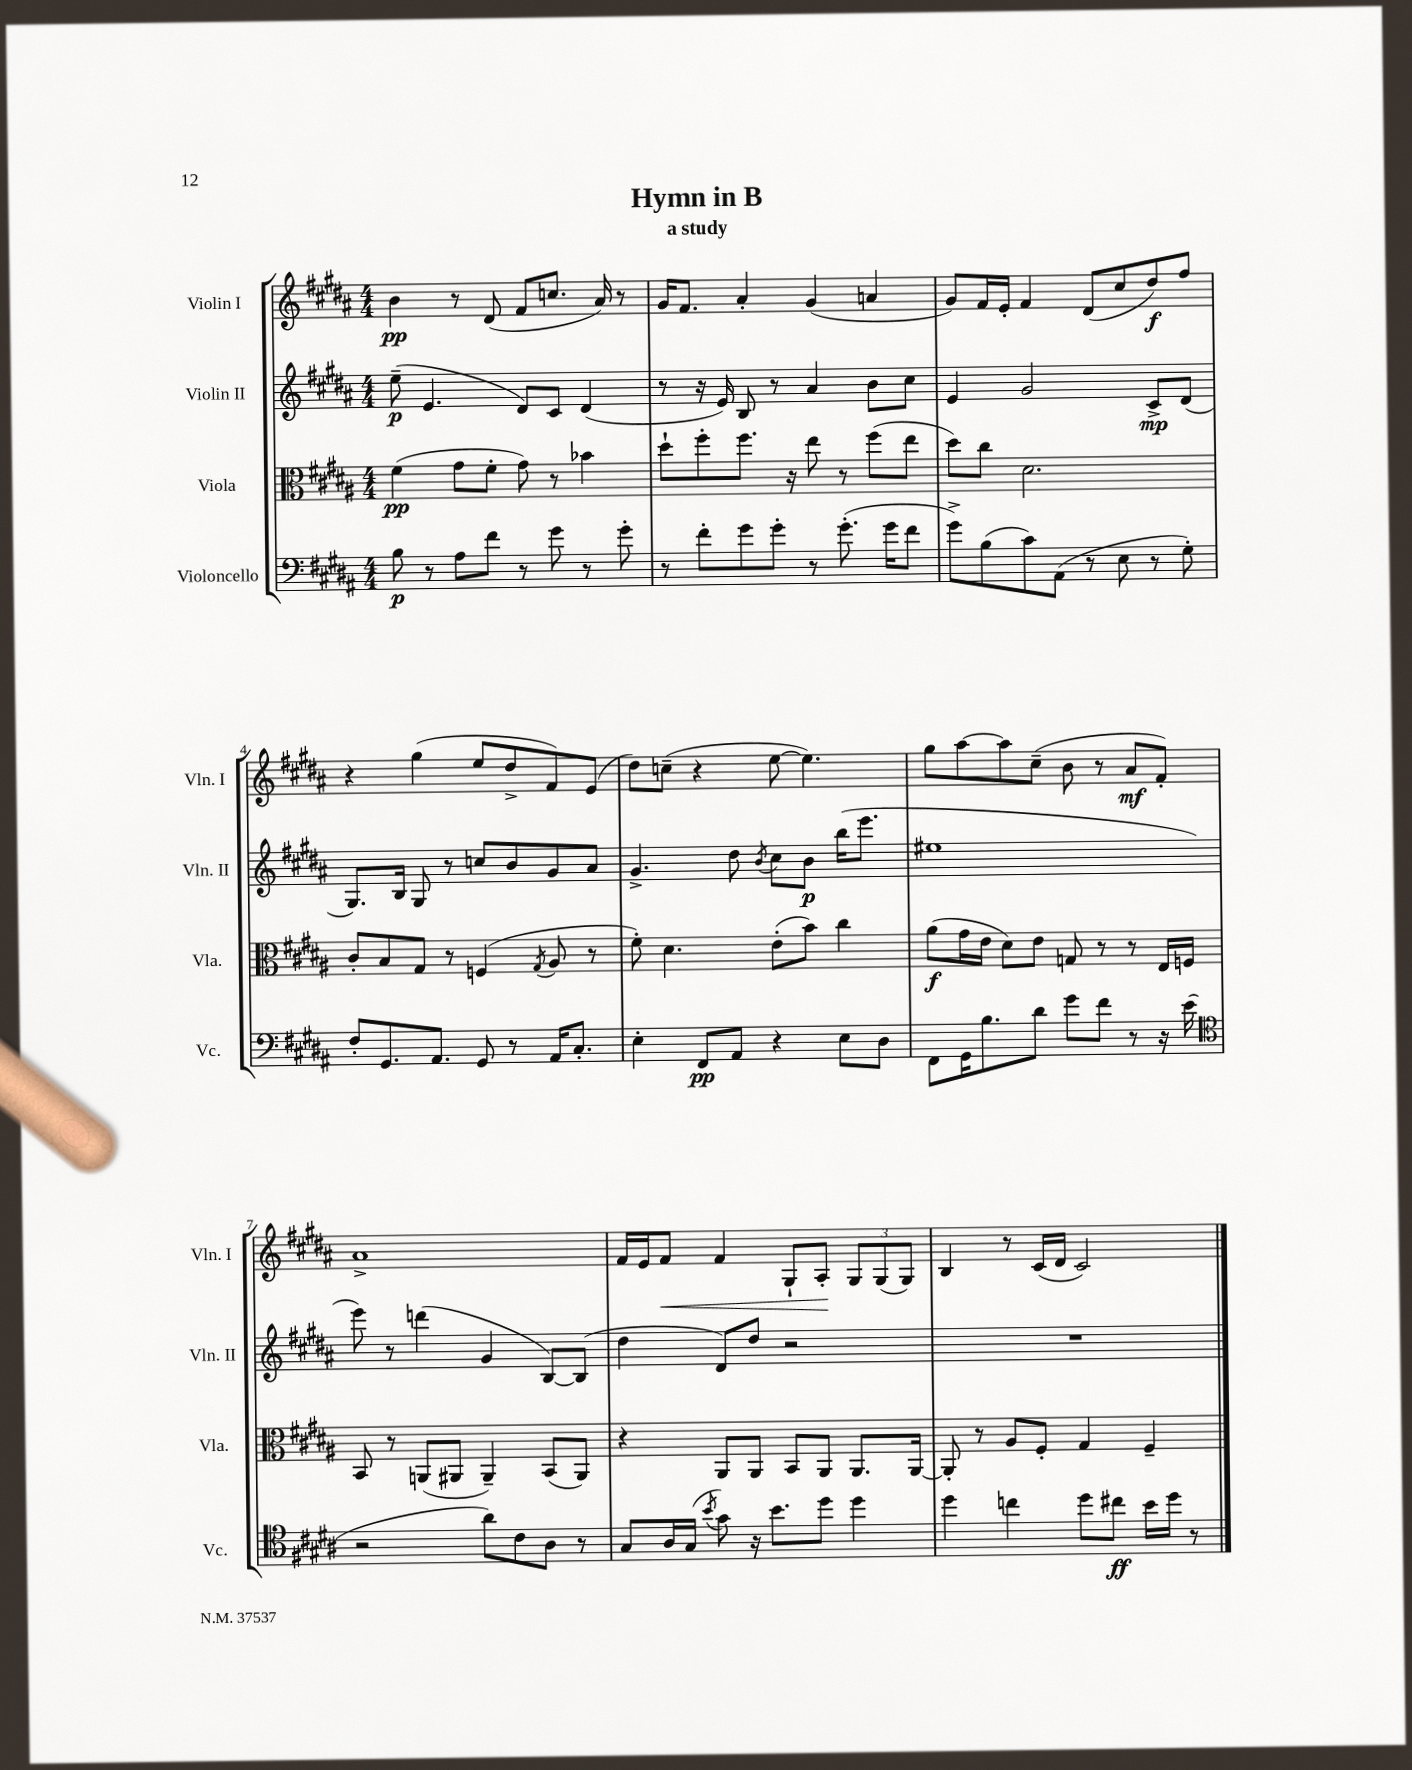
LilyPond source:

\header { title = "Hymn in B" subtitle = "a study" }
<<
\new StaffGroup <<
\new Staff = "s0" \with { instrumentName = "Violin I" shortInstrumentName = "Vln. I" } {
    \clef treble \key b \major \numericTimeSignature \time 4/4
    b'4\pp r8 dis'8( fis'8 c''8. ais'16) r8 |
    gis'16 fis'8. ais'4-. gis'4( a'4 |
    gis'8) fis'16 e'16-. fis'4 dis'8( cis''8 dis''8\f) fis''8 |
    r4 gis''4( e''8 dis''8-> fis'8) e'8( |
    dis''8) c''8--( r4 e''8~ e''4.) |
    gis''8 ais''8~ ais''8 cis''8--( b'8 r8 ais'8\mf fis'8-.) |
    ais'1-> |
    fis'16 e'16 fis'8\< fis'4 gis8-! ais8-.\! \tuplet 3/2 { gis8 gis8( gis8) } |
    b4 r8 cis'16( dis'16 cis'2) \bar "|." |
}
\new Staff = "s1" \with { instrumentName = "Violin II" shortInstrumentName = "Vln. II" } {
    \clef treble \key b \major \numericTimeSignature \time 4/4
    e''8--\p( e'4. dis'8) cis'8 dis'4( |
    r8 r16 e'16) b8 r8 ais'4 b'8 cis''8 |
    e'4 gis'2 cis'8->\mp dis'8( |
    gis8.) b16 gis8 r8 c''8 b'8 gis'8 ais'8 |
    gis'4.-> dis''8 \acciaccatura { b'8 } cis''8 b'8\p b''16( e'''8. |
    eis''1 |
    e'''8) r8 d'''4( gis'4 b8~) b8( |
    dis''4 dis'8) dis''8 r2 |
    R1 \bar "|." |
}
\new Staff = "s2" \with { instrumentName = "Viola" shortInstrumentName = "Vla." } {
    \clef alto \key b \major \numericTimeSignature \time 4/4
    fis'4\pp( gis'8 fis'8-. gis'8) r8 bes'4 |
    dis''8-! fis''8-. fis''8. r16 e''8 r8 fis''8( e''8 |
    dis''8) cis''8 dis'2. |
    cis'8-. b8 gis8 r8 f4( \acciaccatura { gis8 } ais8 r8 |
    fis'8-.) dis'4. e'8-.( b'8) cis''4 |
    ais'8\f( gis'16 e'16 dis'8) e'8 g8 r8 r8 e16 f16 |
    b,8 r8 a,8( ais,8 ais,4--) b,8( ais,8) |
    r4 ais,8 ais,8 b,8 ais,8 ais,8. ais,16~ |
    ais,8-. r8 ais8 fis8-. gis4 fis4-- \bar "|." |
}
\new Staff = "s3" \with { instrumentName = "Violoncello" shortInstrumentName = "Vc." } {
    \clef bass \key b \major \numericTimeSignature \time 4/4
    b8\p r8 ais8 fis'8 r8 gis'8 r8 gis'8-. |
    r8 fis'8-. gis'8 gis'8-. r8 gis'8.-.( gis'16 fis'8 |
    gis'8->) b8( cis'8) ais,8( r8 e8 r8 gis8-.) |
    fis8-. gis,8. ais,8. gis,8 r8 ais,16 cis8.-. |
    e4-. fis,8\pp ais,8 r4 e8 dis8 |
    fis,8 gis,16 b8. dis'8 gis'8 fis'8 r8 r16 e'16( |
    \clef tenor r2 ais'8) cis'8 ais8 r8 |
    gis8 ais16 gis16( \acciaccatura { b'8 } gis'8) r16 b'8. dis''8 dis''4 |
    dis''4 c''4 dis''8 cis''8\ff b'16 dis''16 r8 \bar "|." |
}
>>
>>
